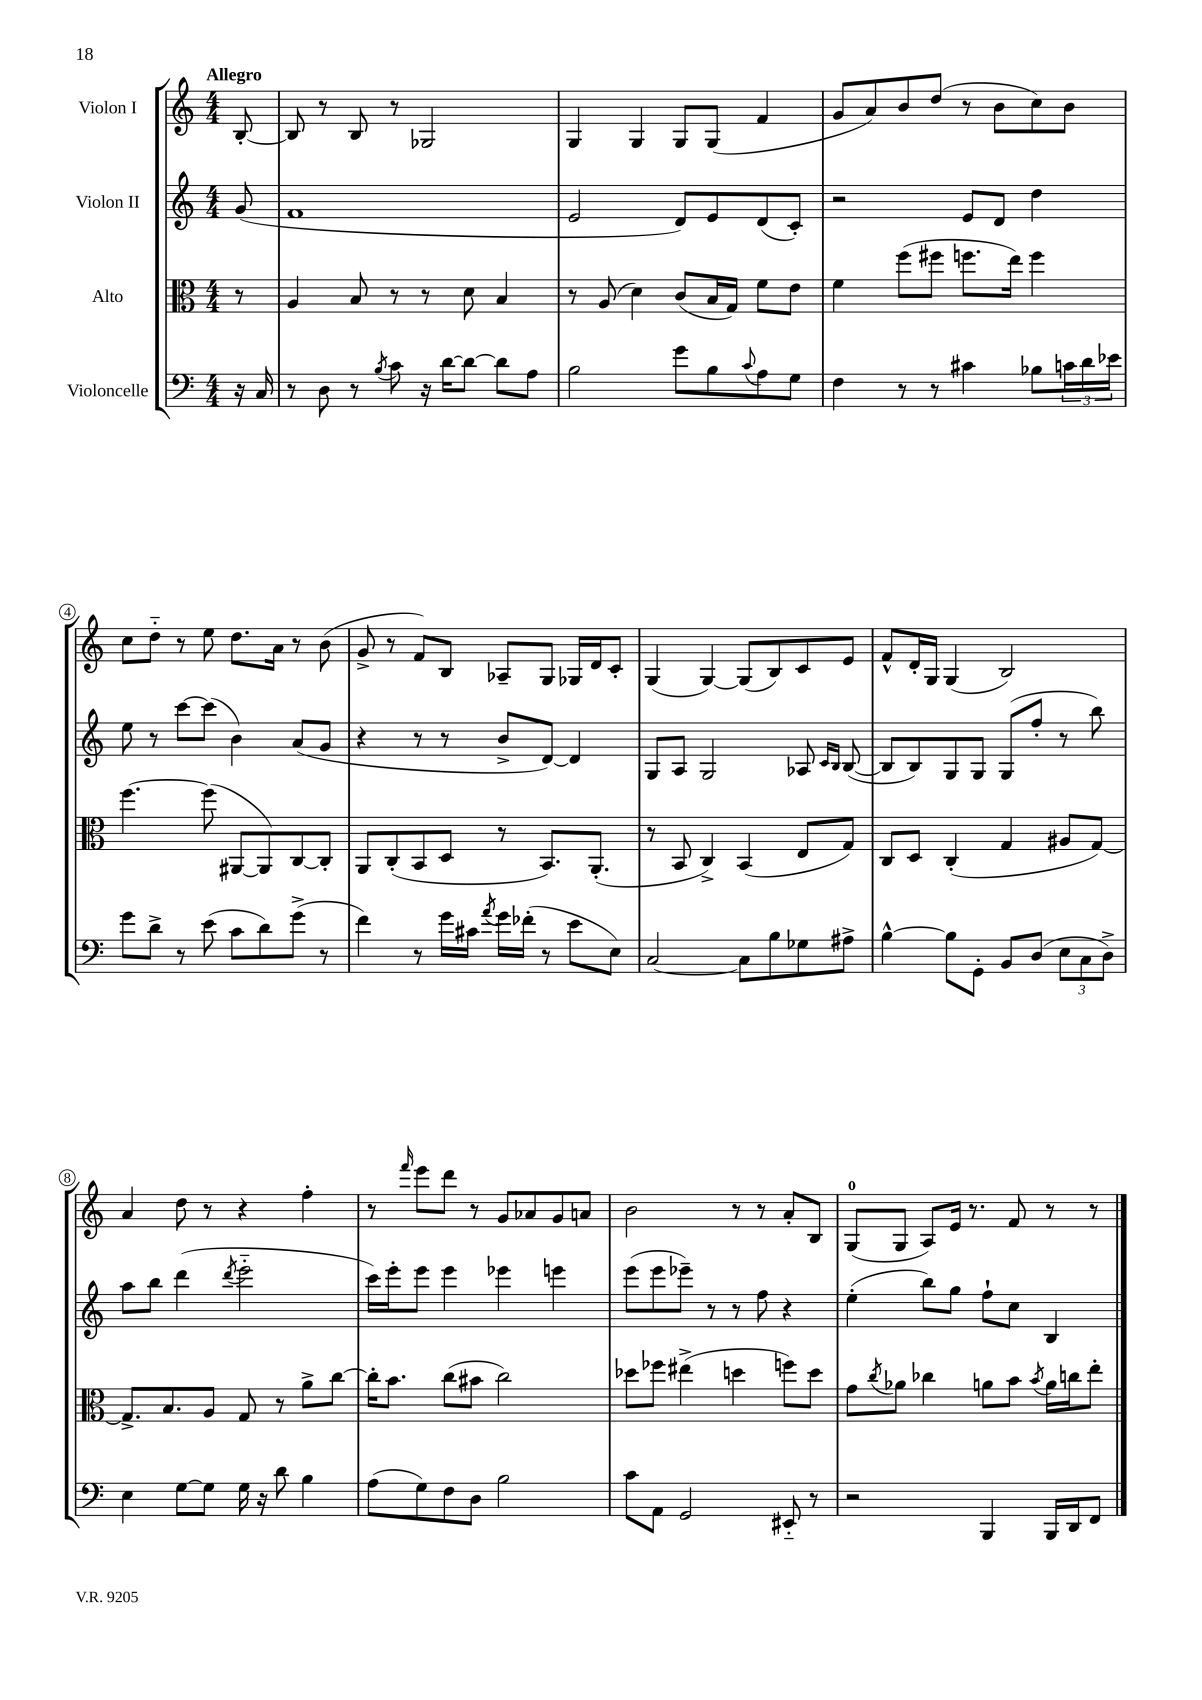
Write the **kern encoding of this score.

**kern	**kern	**kern	**kern
*staff4	*staff3	*staff2	*staff1
*clefF4	*clefC3	*clefG2	*clefG2
*k[]	*k[]	*k[]	*k[]
*M4/4	*M4/4	*M4/4	*M4/4
16r	8r	(8g	[8B'
16C	.	.	.
=	=	=	=
8r	4A	1f	8B]
8D	.	.	8r
8r	8B	.	8B
8qB	.	.	.
8c	8r	.	8r
16r	8r	.	2G-
[16d	.	.	.
8d_	8d	.	.
8d]	4B	.	.
8A	.	.	.
=	=	=	=
2B	8r	2e	4G
.	(8A	.	.
.	4d)	.	4G
8g	(8c	8d)	8G
8B	16B	8e	(8G
.	16G)	.	.
8qqc	.	.	.
8A	8f	(8d	4f
8G	8e	8c')	.
=	=	=	=
4F	4f	2r	8g
.	.	.	8a)
8r	(8ff	.	8b
8r	8ff#	.	(8dd
4c#	8.ff	8e	8r
.	.	8d	8b
.	16ee)	.	.
8B-	4ff	4dd	8cc)
24c	.	.	8b
24d	.	.	.
24e-	.	.	.
=	=	=	=
8g	[4.ff	8ee	8cc
8d^	.	8r	8dd'~
8r	.	[8ccc	8r
(8e	(8ff]	(8ccc]	8ee
8c	[8AA#	4b)	8.dd
8d)	8AA#])	.	.
.	.	.	16a
(8g^	[8C	(8a	8r
8r	8C']	8g	(8b
=	=	=	=
4f)	8AA	4r	8g^
.	(8C'	.	8r
8r	8BB	8r	8f)
16g	8D	8r	8B
16c#	.	.	.
8qa	.	.	.
16g	8r	8b^	8A-~
(16f-'	.	.	.
8r	8.BB)	[8d)	8G
8e	.	4d]	16G-
.	(8.AA'	.	16d
8E)	.	.	8c'
=	=	=	=
[2C	8r	8G	(4G
.	8BB	8A	.
.	4C^)	2G	[4G)
8C]	(4BB	.	(8G]
8B	.	.	8B)
8G-	8E	8A-	8c
.	.	16qqc	.
.	.	16qqB	.
8A#^	8G)	([8B	8e
=	=	=	=
[4B^^	8C	8B]	8f^^
.	8D	8B)	16d'
.	.	.	16G
8B]	(4C'	8G	(4G
8GG'	.	8G	.
8BB	4G	(8G	2B)
(8D	.	8ff'	.
12E	8A#	8r	.
12C	.	.	.
.	[8G)	8bb)	.
12D^)	.	.	.
=	=	=	=
4E	8.G^]	8aa	4a
.	.	8bb	.
.	8.B	.	.
[8G	.	(4ddd	8dd
8G]	8A	.	8r
.	.	8qddd	.
16G	8G	2eee'~	4r
16r	.	.	.
8d	8r	.	.
4B	8a^	.	4ff'
.	[8cc	.	.
=	=	=	=
(8A	16cc']	16ccc)	8r
.	8.b	16eee'	.
.	.	.	16qqfff
8G)	.	8eee	8eee
8F	(8cc	4eee	8ddd
8D	8b#	.	8r
2B	2cc)	4eee-	8g
.	.	.	8a-
.	.	4eee	8g
.	.	.	8a
=	=	=	=
8c	8dd-	(8eee	2b
8AA	8ff-	8eee	.
2GG	(4ee#^	8eee-~)	.
.	.	8r	.
.	4dd	8r	8r
.	.	8ff	8r
8EE#'~	8ff)	4r	8a'
8r	8dd	.	8B
=	=	=	=
2r	8g	(4ee'	(8G
.	8qcc	.	.
.	8a-	.	8G
.	4cc-	8bb)	8A)
.	.	8gg	16e
.	.	.	8.r
4BBB	8a	8ff`	.
.	8b	8cc	8f
.	8qb	.	.
16BBB	16a	4B	8r
16DD	16cc	.	.
8FF	8ee'	.	8r
==	==	==	==
*-	*-	*-	*-
